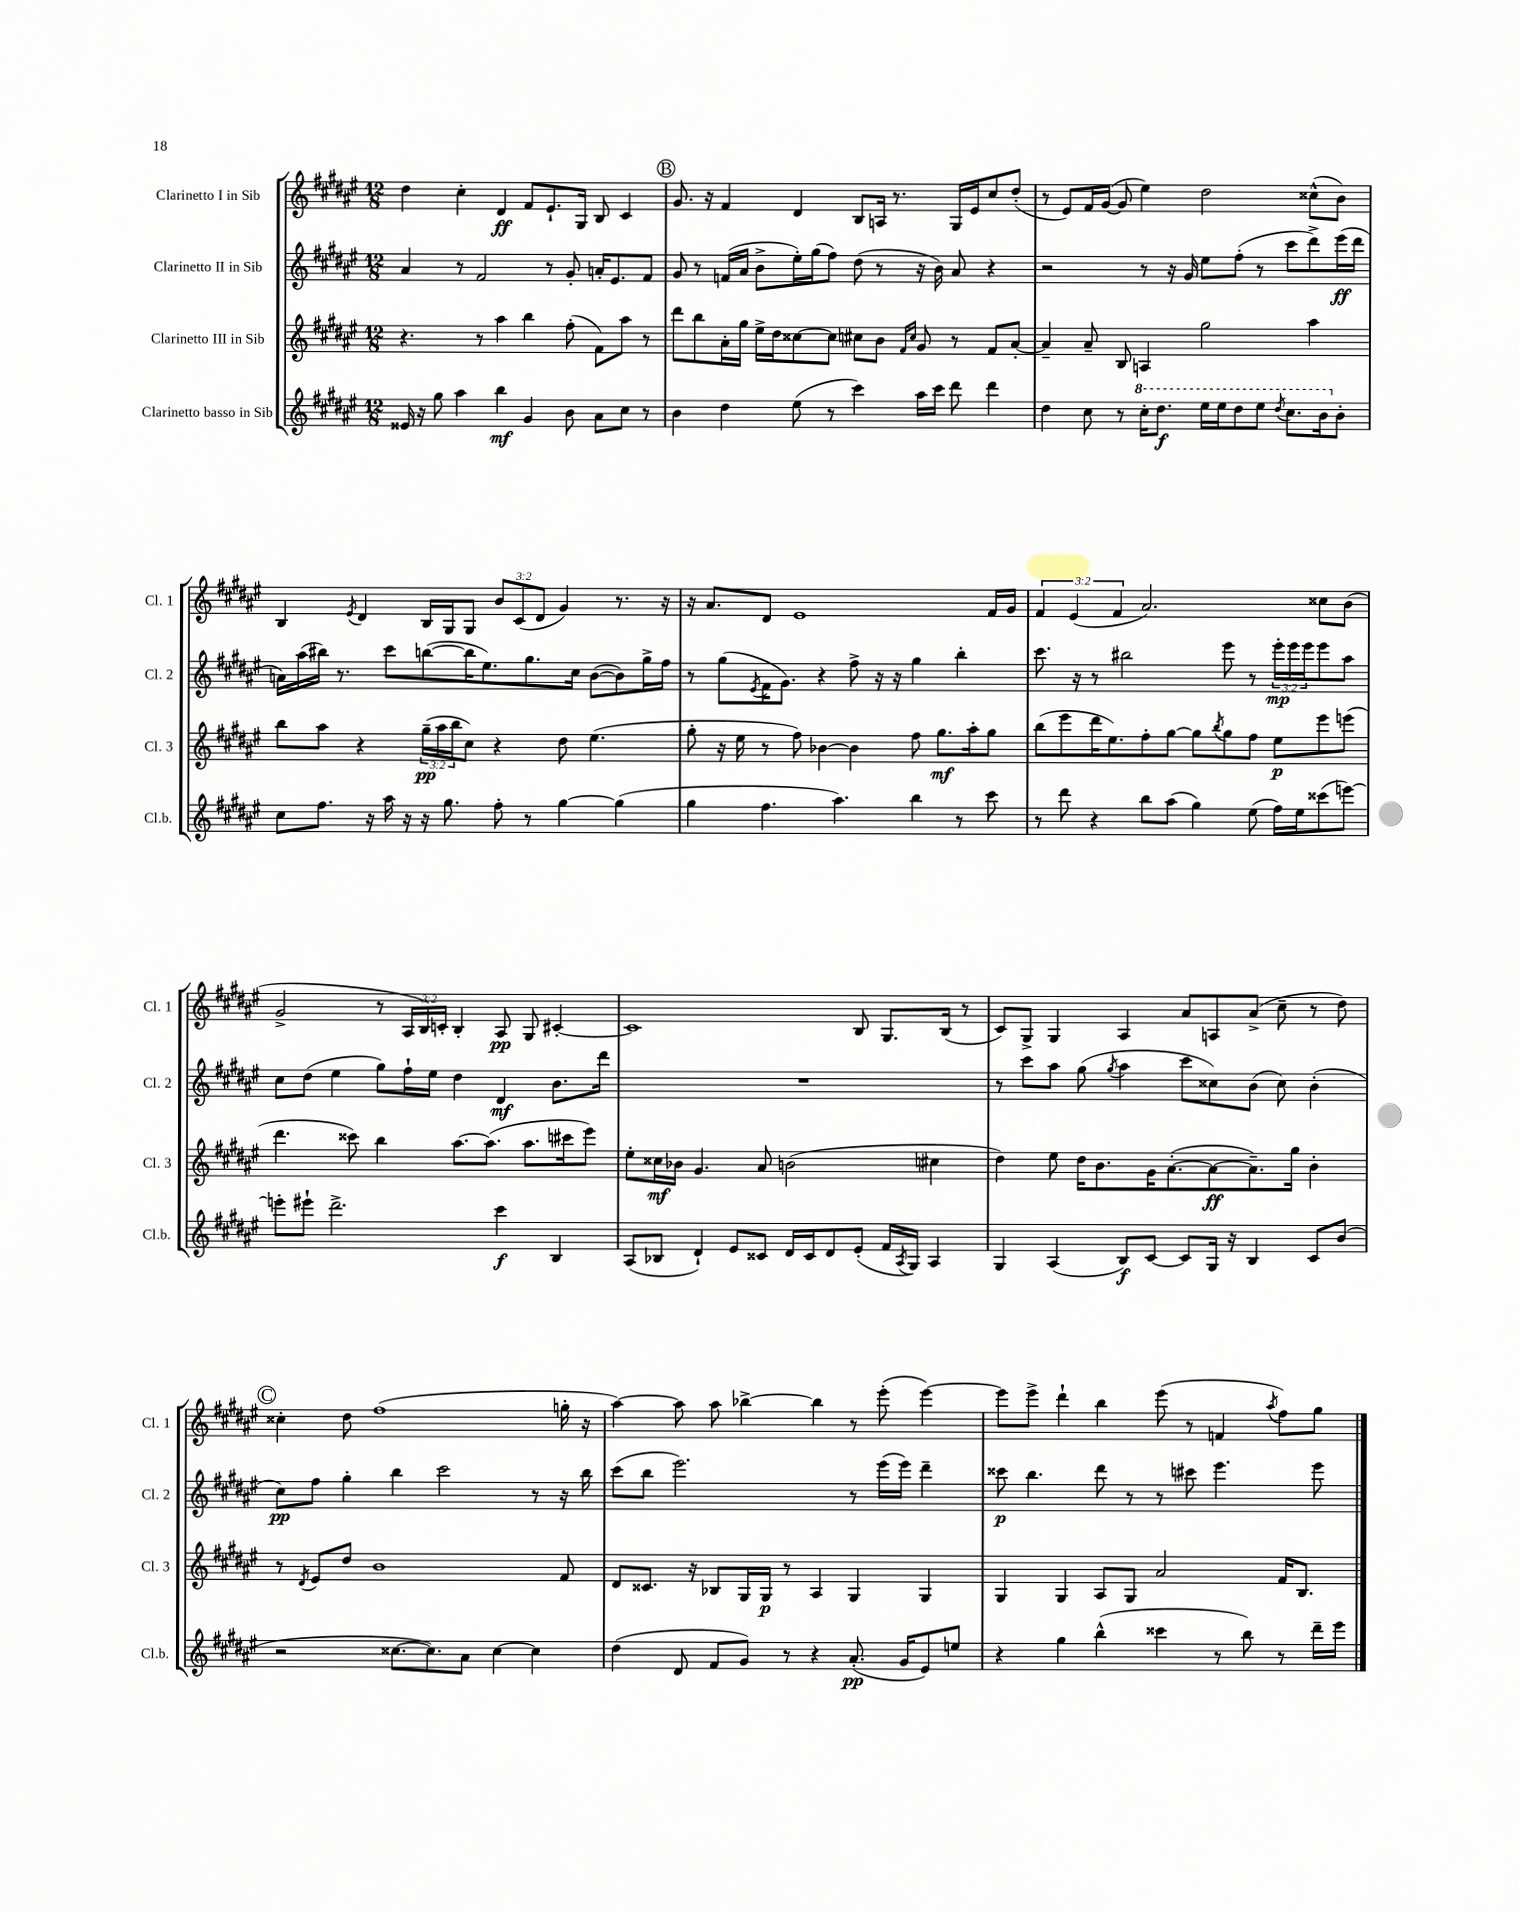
<<
\new StaffGroup <<
\new Staff = "s0" \with { instrumentName = "Clarinetto I in Sib" shortInstrumentName = "Cl. 1" } {
    \clef treble \key fis \major \numericTimeSignature \time 12/8 \override Staff.TupletNumber.text = #tuplet-number::calc-fraction-text
    dis''4 cis''4-. dis'4\ff fis'8 eis'8.-! gis16 b8 cis'4 |
    \mark \markup { \circle "B" } gis'8. r16 fis'4 dis'4 b8 a16 r8. gis16 eis'16 cis''8 dis''8-.( |
    r8 eis'8) fis'16 gis'16~( gis'8 eis''4) dis''2 cisis''8-^( b'8) |
    b4 \acciaccatura { eis'8 } dis'4 b16 gis16 gis8 \tuplet 3/2 { b'8 cis'8( dis'8 } gis'4) r8. r16 |
    r16 ais'8. dis'8 eis'1 fis'16 gis'16 |
    \tuplet 3/2 { fis'4 eis'4( fis'4 } ais'2.) cisis''8 b'8( |
    gis'2-> r8 \tuplet 3/2 { ais16 b16) c'16-. } b4-. ais8\pp gis8 cis'4~-. |
    cis'1 b8 gis8. b16( r8 |
    cis'8) gis8-> gis4 ais4 ais'8 a8 ais'8->( cis''8-- r8 dis''8) |
    \mark \markup { \circle "C" } cisis''4-. dis''8 fis''1( g''16-. r16 |
    ais''4~) ais''8 ais''8 bes''4~-> bes''4 r8 eis'''8-.( eis'''4~) |
    eis'''8 eis'''8-> dis'''4-! b''4 eis'''8( r8 f'4 \acciaccatura { ais''8 } fis''8) gis''8 \bar "|." |
}
\new Staff = "s1" \with { instrumentName = "Clarinetto II in Sib" shortInstrumentName = "Cl. 2" } {
    \clef treble \key fis \major \numericTimeSignature \time 12/8 \override Staff.TupletNumber.text = #tuplet-number::calc-fraction-text
    ais'4 r8 fis'2 r8 gis'8-. a'16-. eis'8. fis'8 |
    \mark \markup { \circle "B" } gis'8 r8 f'16( ais'16 b'8-> eis''16-.) gis''16( fis''8) dis''8( r8 r16 b'16) ais'8 r4 |
    r2 r8 r16 gis'16 eis''8 fis''8-.( r8 cis'''8 dis'''8->) eis'''16\ff( dis'''16 |
    a'16) ais''16( bis''16) r8. cis'''8 b''8~( b''16 eis''8.) gis''8. cis''16 b'8~( b'8) gis''16-> fis''16 |
    r8 gis''8( \acciaccatura { eis'8 } fis'16 gis'8.) r4 fis''8-> r16 r16 gis''4 b''4-. |
    cis'''8. r16 r8 bis''2 eis'''8 r8 \tuplet 3/2 { eis'''16-.\mp eis'''16 eis'''16 } eis'''8 ais''8 |
    cis''8 dis''8( eis''4 gis''8) fis''16-! eis''16 dis''4 dis'4\mf b'8. dis'''16 |
    R1. |
    r8 cis'''8 ais''8 gis''8( \acciaccatura { gis''8 } ais''4 cis'''8 cisis''8) b'8( cisis''8) b'4-.( |
    \mark \markup { \circle "C" } cis''8\pp) fis''8 gis''4-. b''4 cis'''2 r8 r16 b''16 |
    cis'''8( b''8 eis'''2.) r8 eis'''16( eis'''16) dis'''4-- |
    cisis'''8\p b''4. dis'''8 r8 r8 cis'''8 eis'''4. eis'''8 \bar "|." |
}
\new Staff = "s2" \with { instrumentName = "Clarinetto III in Sib" shortInstrumentName = "Cl. 3" } {
    \clef treble \key fis \major \numericTimeSignature \time 12/8 \override Staff.TupletNumber.text = #tuplet-number::calc-fraction-text
    r4. r8 ais''4 b''4 fis''8-.( fis'8) ais''8 r8 |
    \mark \markup { \circle "B" } dis'''8 b''8 ais'16-. gis''16 eis''16-> dis''16 cisis''8~ cisis''8 cis''8 b'8 \grace { fis'16 cis''16 } gis'8 r8 fis'8 ais'8~-. |
    ais'4-- ais'8-- b8 a4 gis''2 ais''4 |
    b''8 ais''8 r4 \tuplet 3/2 { gis''16--\pp( ais''16 b''16 } cis''8) r4 dis''8 eis''4.( |
    gis''8-. r16 eis''16 r8 fis''8) bes'4~ bes'4 fis''8 gis''8.\mf ais''16-. gis''8 |
    b''8( eis'''8 dis'''16 eis''8.) fis''8-. gis''8~ gis''8 \acciaccatura { b''8 } gis''8 fis''8 eis''8\p eis'''8 e'''8( |
    dis'''4. cisis'''8) b''4 ais''8.~ ais''8.( ais''8. cis'''16 eis'''8) |
    eis''8-. cisis''16\mf bes'16 gis'4. ais'8 b'2( cis''4 |
    dis''4) eis''8 dis''16 b'8. gis'16 ais'8.~-.( ais'8~\ff ais'8.--) gis''16 b'4-. |
    \mark \markup { \circle "C" } r8 \acciaccatura { dis'8 } eis'8 dis''8 b'1 fis'8 |
    dis'8 cisis'8. r16 bes8 gis16 gis16\p r8 ais4 gis4 gis4 |
    gis4 gis4 ais8 gis8 ais'2 fis'16 b8. \bar "|." |
}
\new Staff = "s3" \with { instrumentName = "Clarinetto basso in Sib" shortInstrumentName = "Cl.b." } {
    \clef treble \key fis \major \numericTimeSignature \time 12/8
    eisis'16 r16 gis''8 ais''4 b''4\mf gis'4 b'8 ais'8 cis''8 r8 |
    \mark \markup { \circle "B" } b'4 dis''4 eis''8( r8 cis'''4) ais''16 cis'''16 dis'''8 dis'''4 |
    dis''4 cis''8 r8 \ottava #1 cis'''16-. dis'''8.\f eis'''16 eis'''16 dis'''8 eis'''8 \acciaccatura { dis'''8 } cis'''8. b''16 \ottava #0 b'8-. |
    cis''8 fis''8. r16 ais''16 r16 r16 gis''8. fis''8-. r8 gis''4~ gis''4( |
    gis''4 fis''4. ais''4.) b''4 r8 cis'''8 |
    r8 dis'''8 r4 b''8 ais''8( gis''4) eis''8( fis''16) eis''16 cisis'''8( e'''8~) |
    e'''8-. eis'''8-! dis'''2.-> cis'''4\f b4 |
    ais8( bes8 dis'4-!) eis'8 cisis'8 dis'16 cisis'16 dis'8 eis'8-.( fis'16 \acciaccatura { ais8 } gis16) ais4 |
    gis4 ais4( b8\f) cis'8~ cis'8 gis16 r16 b4 cis'8 b'8( |
    \mark \markup { \circle "C" } r2 cisis''8.~ cisis''8.) ais'8 cisis''4~ cisis''4 |
    dis''4( dis'8 fis'8 gis'8) r8 r4 ais'8.-.\pp( gis'16 eis'8) e''8 |
    r4 gis''4 b''4-^( cisis'''4 r8 b''8) r8 dis'''16-- eis'''16 \bar "|." |
}
>>
>>
\layout { \context { \Score \remove "Bar_number_engraver" } }
